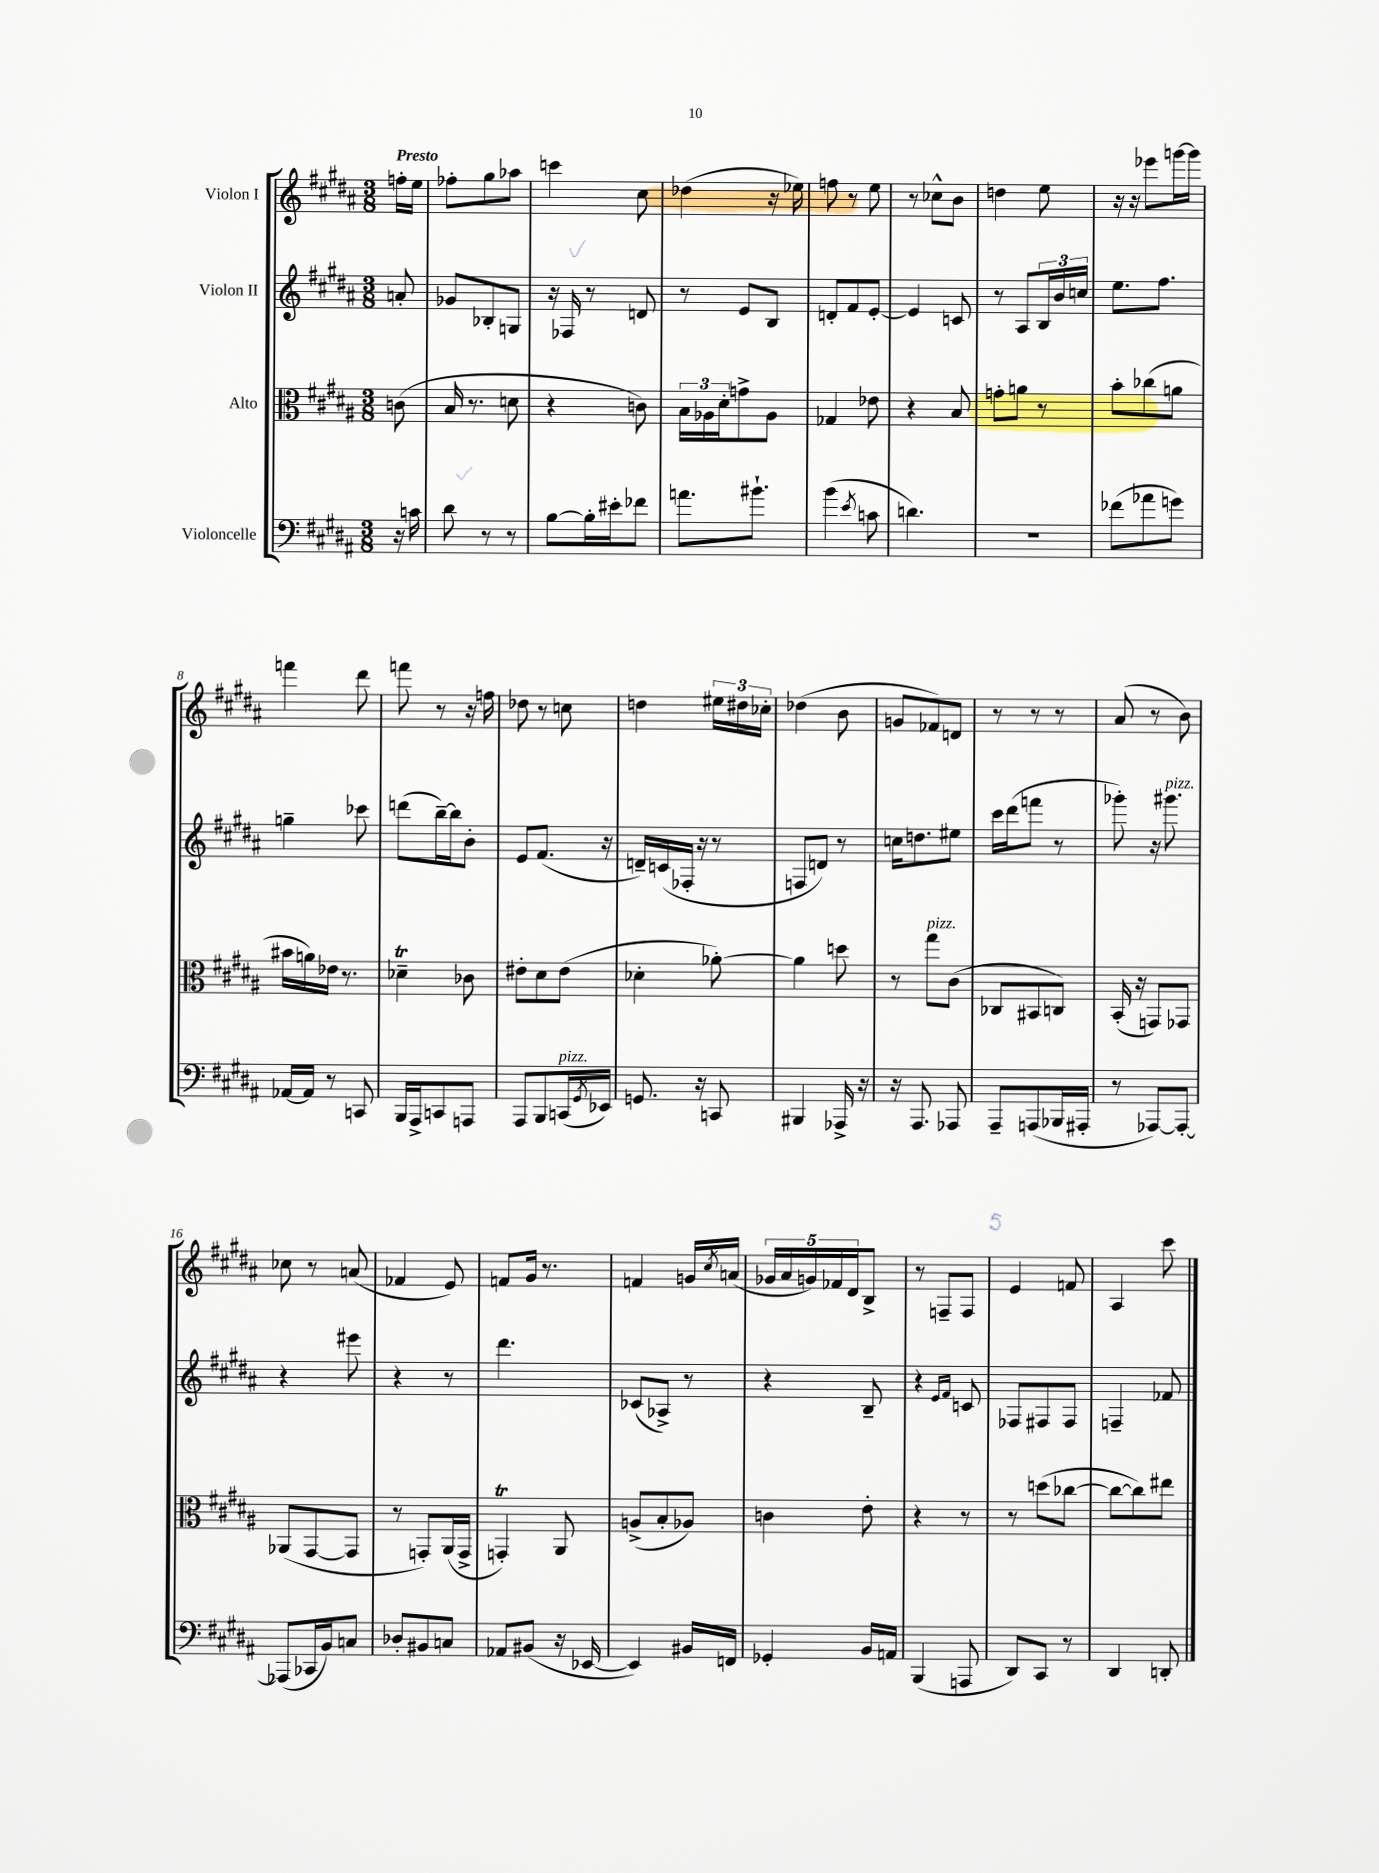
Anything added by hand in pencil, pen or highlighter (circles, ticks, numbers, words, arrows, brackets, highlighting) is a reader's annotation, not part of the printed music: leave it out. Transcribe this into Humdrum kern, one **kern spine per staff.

**kern	**kern	**kern	**kern
*part4	*part3	*part2	*part1
*staff4	*staff3	*staff2	*staff1
*I"Violoncelle	*I"Alto	*I"Violon II	*I"Violon I
*clefF4	*clefC3	*clefG2	*clefG2
*k[f#c#g#d#a#]	*k[f#c#g#d#a#]	*k[f#c#g#d#a#]	*k[f#c#g#d#a#]
*M3/8	*M3/8	*M3/8	*M3/8
=	=	=	=
!	!	!	!LO:TX:a:B:t=Presto
16r	(8cn\	8an'/	16ffn'\LL
16cn\	.	.	16ee\JJ
=1	=1	=1	=1
8d#\	16B/	8g-X/L	8ff-X'\L
.	8.r	.	.
8r	.	8B-X'/	8gg#\
8r	8dn\	8Gn/J	8aa-X\J
=2	=2	=2	=2
[8B\L	4r	16r	4cccn\
.	.	16F-X/	.
16B'\L]	.	8r	.
16e#X'\J	.	.	.
8f-X\J	8cn\)	8dn/	8cc#\
=3	=3	=3	=3
8.an\L	24B\LL	8r	(4dd-X\
.	24A-X\	.	.
.	24d#'\J	.	.
.	8gn^\	8e/L	.
8.b#X`\J	.	.	.
.	8A-\J	8B/J	16r
.	.	.	16ee-X\)
=4	=4	=4	=4
(4b\	4G-X/	8dn'/L	8ffn\
.	.	8f#/	8r
8qe/	.	.	.
8cn\	8e-X\	[8e'/J	8ee\
=5	=5	=5	=5
4.dn\)	4r	4e/]	8r
.	.	.	8cc-X^^\L
.	8B/	8cn/	8b\J
=6	=6	=6	=6
4.r	8gn'\L	8r	4ddn\
.	8an\J	8A#/L	.
.	8r	24B/L	8ee\
.	.	24b/	.
.	.	24ccn/JJ	.
=7	=7	=7	=7
(8f-X\L	8b'\L	8.ee\L	16r
.	.	.	16r
8a-X\	(8cc-X\	.	8eee-X\L
.	.	8.ff#\J	.
8gn\J)	8an\J	.	[16gggn\L
.	.	.	16ggg\JJ]
!!LO:LB:g=z
=8	=8	=8	=8
[16AA-X/LL	16b#X\LL	4ggn~\	4fffn\
16AA-/JJ]	16an\)	.	.
8r	16e-X\JJ	.	.
.	8.r	.	.
8CCn/	.	8ccc-X\	8ddd#\
=9	=9	=9	=9
16BBB/LL	4d-XT~\	(8dddn\L	8fffn\
16AAA#^/J	.	.	.
8CCn/	.	[16bb~\L)	8r
.	.	16bb\J]	.
8AAAn/J	8c-X\	8b'\J	16r
.	.	.	16ffn\
=10	=10	=10	=10
8AAA#/L	8e#X'\L	8e/L	8dd-X\
8BBB/	8d#\	(8.f#/J	8r
!LO:TX:a:i:t=pizz.	!	!	!
(16CCn/L	(8e#\J	.	8ccn\
8qGG#/	.	.	.
16EE-X/JJ)	.	16r	.
=11	=11	=11	=11
8.GGn/	4d-X'\	16dn~/LL)	4ddn\
.	.	(16cn/	.
.	.	16F-X'/JJ	.
16r	.	16r	.
8CCn/	[8a-X'\)	8r	24ee#X\LL
.	.	.	24dd#X\
.	.	.	24cc-X'\JJ
=12	=12	=12	=12
4BBB#X/	4a-\]	8Fn/L	(4dd-X\
.	.	8dn/J)	.
16AAA-X^/	8ddn\	8r	8b\
16r	.	.	.
=13	=13	=13	=13
16r	8r	16ccn\KL	8gn/L
8.AAA#/	.	8.ddn\	.
!	!LO:TX:a:i:t=pizz.	!	!
.	8gg#\L	.	8f-X/)
8AAA-X/	(8c#\J	8ee#X\J	8dn/J
=14	=14	=14	=14
8AAA#~/L	8C-X/L	16ccc#\LL	8r
.	.	(16ddd#\J	.
(8AAAn/	8BB#X/	8fffn\J	8r
16BBB-X/L	8Cn/J)	8r	8r
16AAA#X'/JJ	.	.	.
=15	=15	=15	=15
8r	(16BB'/	8ggg-X'\)	(8a#/
.	16r	.	.
[8AAA-X/L)	8GGn/L)	16r	8r
!	!	!LO:TX:a:i:t=pizz.	!
.	.	8.ggg#X\	.
8AAA-'/J_	8GG-X/J	.	8b\)
!!LO:LB:g=z
=16	=16	=16	=16
(8AAA-X/L]	(8AA-X/L	4r	8cc-X\
16CC-X/L	[8GG#/	.	8r
16BB/J)	.	.	.
8Cn/J	8GG#/J]	8eee#X\	(8an/
=17	=17	=17	=17
8D-X'/L	8r	4r	4f-X/
8BB#X/	8GGn'/L)	.	.
8Cn/J	(16AA#/L	8r	8e/)
.	16GG^/JJ	.	.
=18	=18	=18	=18
8AA-X/L	4GGnT'/)	4.ddd#\	8fn/L
(8BB#X/J	.	.	16g#/Jk
.	.	.	8.r
16r	8AA#/	.	.
[16EE-X/	.	.	.
=19	=19	=19	=19
4EE-/])	(8An^/L	(8c-X/L	4fn/
.	8B'/	8A-X^/J)	.
16BB#X/LL	8A-X/J)	8r	16gn/LL
.	.	.	8qcc#/
16FFn/JJ	.	.	(16an/JJ
=20	=20	=20	=20
4GG-X'/	4cn\	4r	20g-X/LL
.	.	.	20a#/
.	.	.	20gn/)
.	.	.	20f-X/
.	.	.	20d#/J
16BB/LL	8e'\	8B~/	8B^/J
16AAn/JJ	.	.	.
=21	=21	=21	=21
(4BBB/	4r	4r	8r
.	.	.	8Fn~/L
.	.	16qqe/LL	.
.	.	16qqf#/JJ	.
8AAAn/	8r	8cn/	8F/J
=22	=22	=22	=22
8DD#/L)	8r	8F-X/L	4e/
8CC#/J	(8ddn\L	8F#X/	.
8r	[8cc-X\J	8F#/J	8fn/
=23	=23	=23	=23
4DD#/	8cc-\L_	4Fn~/	4A#/
.	8cc-\])	.	.
8DDn'/	8ee#X\J	8f-X/	8ccc#\
==	==	==	==
*-	*-	*-	*-
